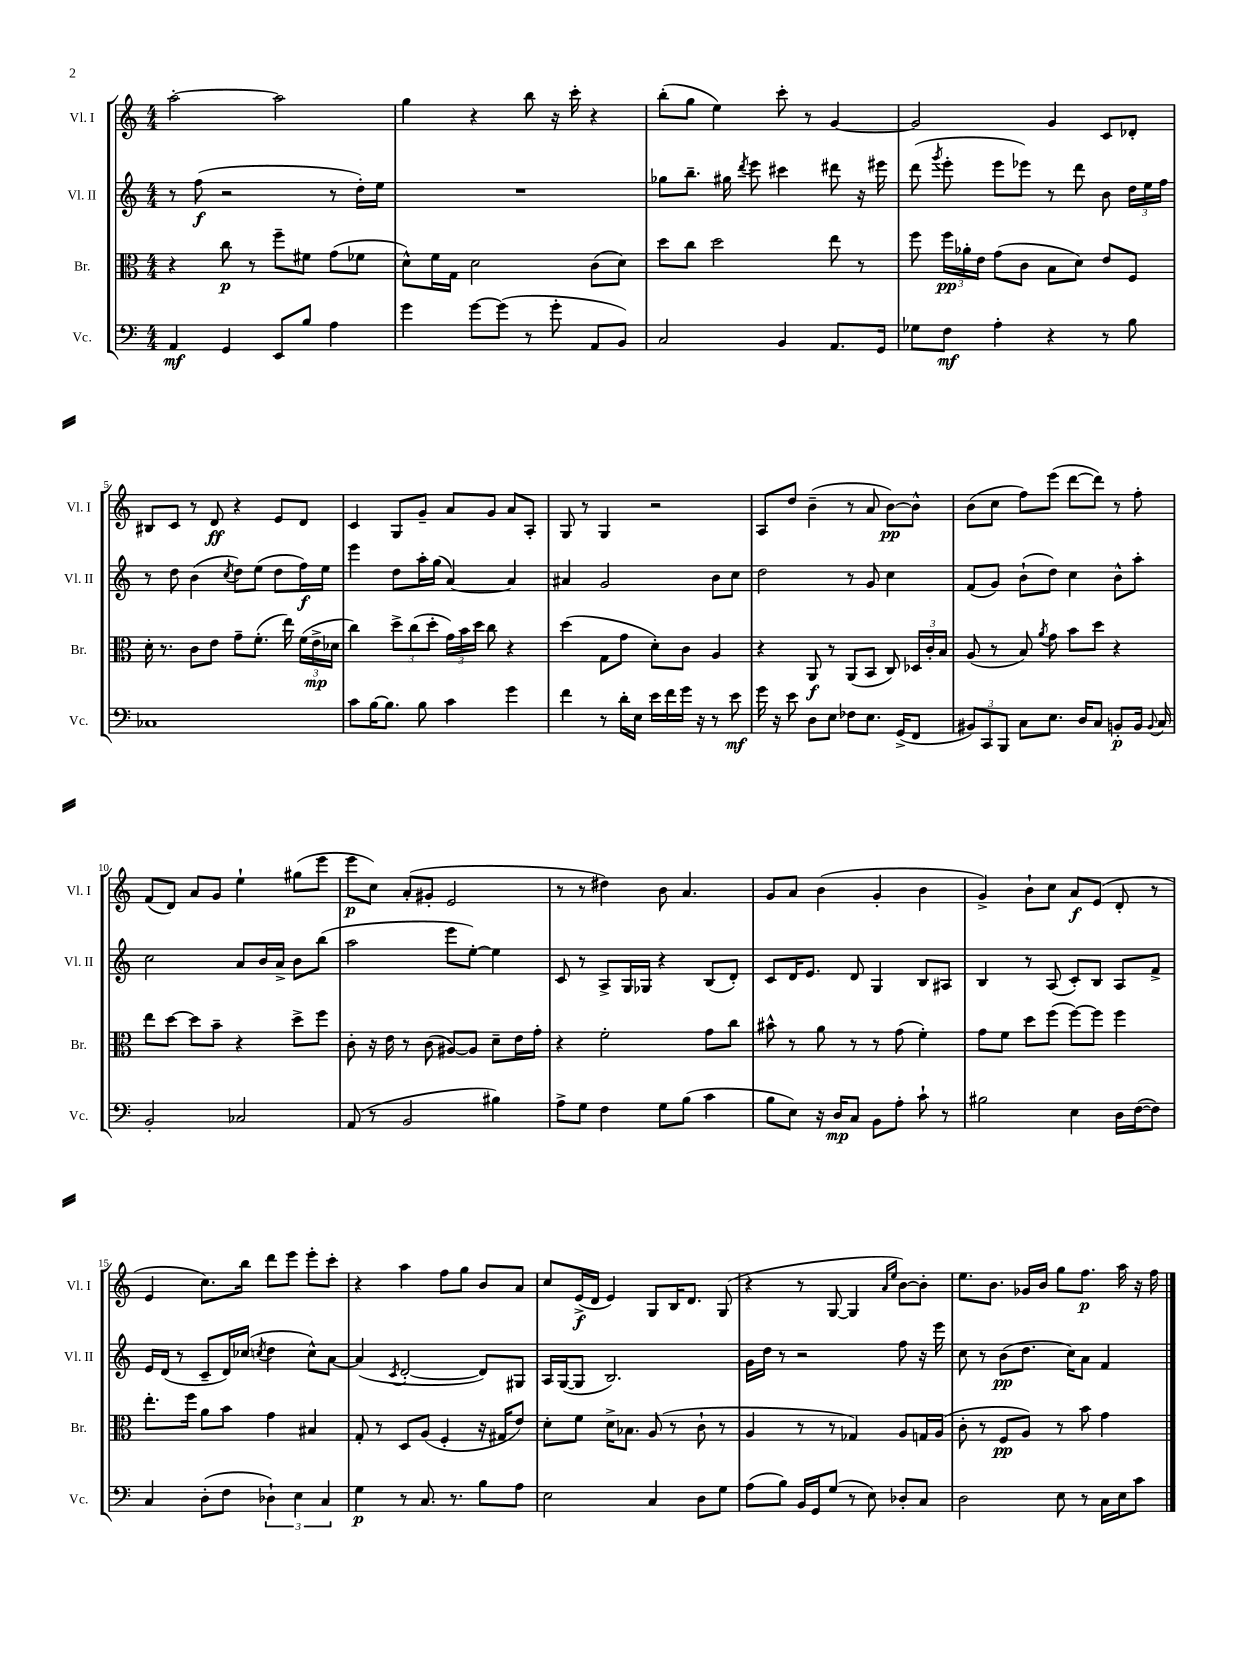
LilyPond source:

<<
\new StaffGroup <<
\new Staff = "s0" \with { instrumentName = "Vl. I" shortInstrumentName = "Vl. I" } {
    \clef treble \key c \major \numericTimeSignature \time 4/4
    \autoBeamOff a''2~-. a''2 |
    g''4 r4 b''8 r16 c'''16-. r4 |
    b''8[-.( g''8] e''4) c'''8-. r8 g'4~ |
    g'2 g'4 c'8[ des'8]-. |
    bis8[ c'8] r8 d'8\ff r4 e'8[ d'8] |
    c'4 g8[ g'8]-- a'8[ g'8] a'8[ a8]-. |
    g8 r8 g4 r2 |
    a8[ d''8] b'4--( r8 a'8 b'8[~\pp) b'8]-^ |
    b'8[( c''8] f''8[) e'''8]( d'''8[~ d'''8]) r8 f''8-. |
    f'8[( d'8]) a'8[ g'8] e''4-! gis''8[( e'''8] |
    e'''8[\p c''8]) a'8[-.( gis'8]-. e'2 |
    r8 r8 dis''4) b'8 a'4. |
    g'8[ a'8] b'4( g'4-. b'4 |
    g'4->) b'8[-! c''8] a'8[\f e'8]( d'8-. r8 |
    e'4 c''8.[) b''16] d'''8[ e'''8] e'''8[-. c'''8]-. |
    r4 a''4 f''8[ g''8] b'8[ a'8] |
    c''8[ e'16->\f( d'16] e'4) g8[ b16 d'8.] g8( |
    r4 r8 g8~ g4 \grace { a'16[ e''16] } b'8[~) b'8]-. |
    e''8.[ b'8.] ges'16[ b'16] g''8[ f''8.]\p a''16 r16 f''16 \bar "|." |
}
\new Staff = "s1" \with { instrumentName = "Vl. II" shortInstrumentName = "Vl. II" } {
    \clef treble \key c \major \numericTimeSignature \time 4/4
    \autoBeamOff r8 f''8\f( r2 r8 d''16[-.) e''16] |
    R1 |
    ges''8[ b''8.]-- gis''16 \acciaccatura { d'''8 } e'''8 cis'''4 dis'''8 r16 eis'''16 |
    d'''8( \acciaccatura { g'''8 } e'''8-. e'''8[ ees'''8]) r8 d'''8 b'8 \tuplet 3/2 { d''16[ e''16 f''16] } |
    r8 d''8 b'4( \acciaccatura { c''8 } d''8[) e''8]( d''8[ f''16\f) e''16] |
    e'''4 d''8[ a''16-. g''16]( a'4~) a'4 |
    ais'4 g'2 b'8[ c''8] |
    d''2 r8 g'8 c''4 |
    f'8[( g'8]) b'8[-!( d''8]) c''4 b'8[-^ a''8]-. |
    c''2 a'8[ b'16 a'16]-> b'8[ b''8]( |
    a''2 e'''8[ e''8]~-.) e''4 |
    c'8 r8 a8[-> g16 ges16] r4 b8[( d'8]-.) |
    c'8[ d'16 e'8.] d'8 g4 b8[ ais8] |
    b4 r8 a8( c'8[-.) b8] a8[ f'8]-> |
    e'16[ d'16]( r8 c'8[-- d'16) ces''16]( \acciaccatura { c''8 } d''4 c''8[-^) a'8]~ |
    a'4( \acciaccatura { c'8 } d'2~-. d'8[) gis8] |
    a16[ g16~( g8] b2.) |
    g'16[ d''16] r8 r2 f''8 r16 e'''16 |
    c''8 r8 b'8[\pp( d''8.] c''16[) a'8] f'4 \bar "|." |
}
\new Staff = "s2" \with { instrumentName = "Br." shortInstrumentName = "Br." } {
    \clef alto \key c \major \numericTimeSignature \time 4/4
    \autoBeamOff r4 c''8\p r8 f''8[-- fis'8] g'8[( fes'8] |
    d'8[-^) f'16 g16] d'2 c'8[( d'8]) |
    d''8[ c''8] d''2 e''8 r8 |
    f''8 \tuplet 3/2 { f''16[\pp aes'16-. e'16] } g'8[( c'8] b8[ d'8]) e'8[ f8] |
    d'16-. r8. c'8[ e'8] g'8[-- f'8.]-.( e''16) \tuplet 3/2 { f'16[( e'16->\mp des'16] } |
    c''4) \tuplet 3/2 { d''8[-> c''8( d''8]-. } \tuplet 3/2 { g'16[) b'16 d''16] } c''8 r4 |
    d''4( g8[ g'8] d'8[-.) c'8] a4 |
    r4 a,8\f r8 a,8[( b,8] c8) \tuplet 3/2 { des16[ c'16-. b16] } |
    a8( r8 b8) \acciaccatura { a'8 } g'8 b'8[ d''8] r4 |
    e''8[ d''8]~ d''8[ b'8]-- r4 d''8[-> f''8] |
    c'8-. r16 e'16 r8 c'8( ais8[~) ais8] d'8[-- e'16 g'16]-. |
    r4 f'2-. g'8[ c''8] |
    bis'8-^ r8 a'8 r8 r8 g'8( f'4-.) |
    g'8[ f'8] d''8[ f''8]( f''8[~) f''8] f''4 |
    e''8.[-. f''16] a'8[ b'8] g'4 bis4 |
    g8-. r8 d8[ a8]( f4-. r16 gis16[ e'8]) |
    d'8[-. f'8] d'16[-> bes8.] a8( r8 c'8-! r8 |
    a4 r8 r8 ges4) a8[ g16 a16]( |
    c'8-. r8 f8[\pp a8]) r8 b'8 g'4 \bar "|." |
}
\new Staff = "s3" \with { instrumentName = "Vc." shortInstrumentName = "Vc." } {
    \clef bass \key c \major \numericTimeSignature \time 4/4
    \autoBeamOff a,4\mf g,4 e,8[ b8] a4 |
    g'4 g'8[~ g'8]( r8 g'8-. a,8[ b,8]) |
    c2 b,4 a,8.[ g,16] |
    ges8[ f8]\mf a4-. r4 r8 b8 |
    ces1 |
    c'8[ b16~ b8.] b8 c'4 g'4 |
    f'4 r8 d'16[-. e16] e'16[ f'16 g'16] r16 r8 e'8\mf |
    g'16 r16 e'8 d8[ e8] fes8[ e8.] g,16[->( f,8] |
    \tuplet 3/2 { bis,8[) c,8 b,,8] } c8[ e8.] d16[ c8] b,8[-.\p b,16] \appoggiatura { b,8 } c16 |
    b,2-. ces2 |
    a,8( r8 b,2 bis4) |
    a8[-> g8] f4 g8[ b8]( c'4 |
    b8[ e8]) r16 d16[\mp c8] b,8[ a8]-. c'8-! r8 |
    bis2 e4 d16[ f16~( f8]) |
    c4 d8[-.( f8] \tuplet 3/2 { des4-!) e4 c4 } |
    g4\p r8 c8. r8. b8[ a8] |
    e2 c4 d8[ g8] |
    a8[( b8]) b,16[ g,16 g8]( r8 e8) des8[-. c8] |
    d2 e8 r8 c16[ e16 c'8] \bar "|." |
}
>>
>>
